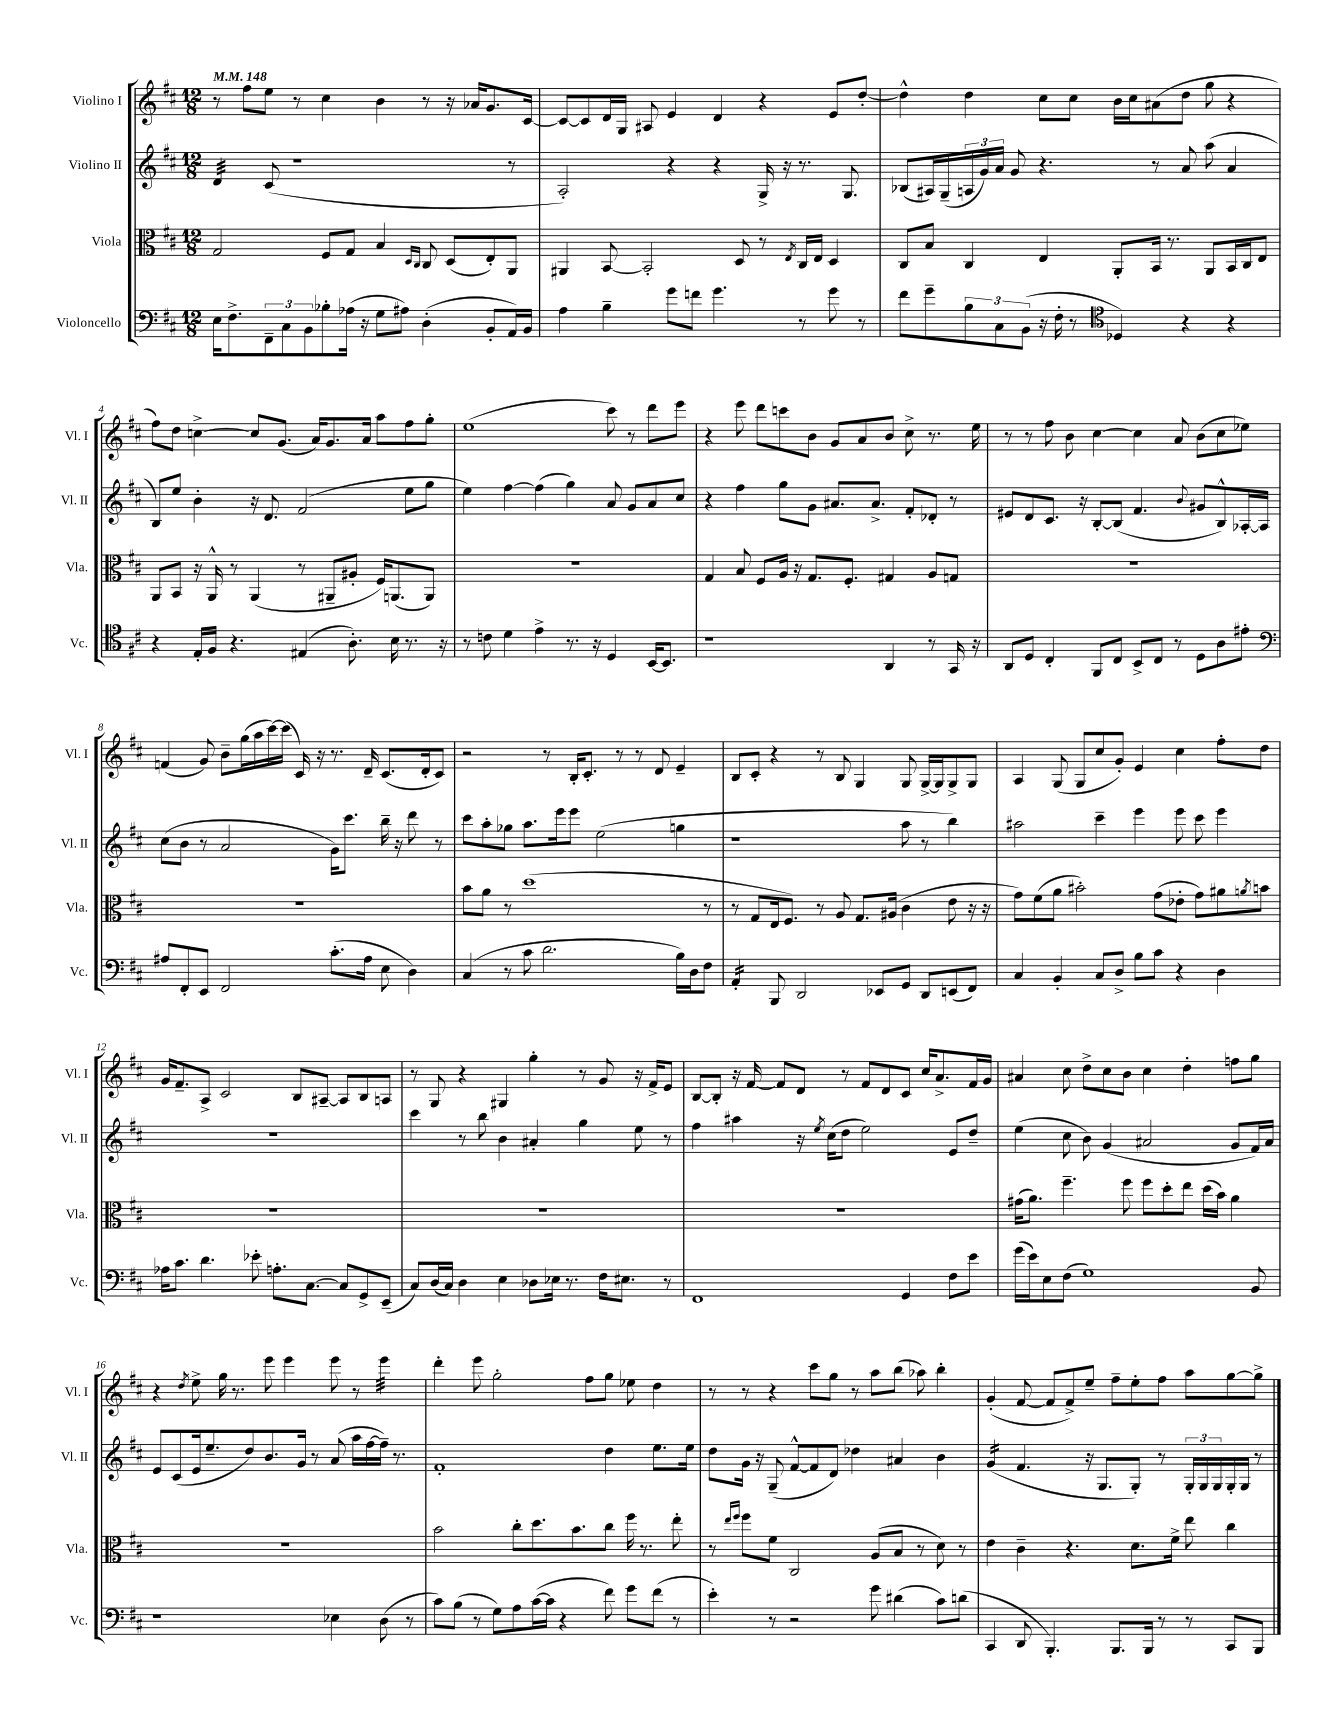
<<
\new StaffGroup <<
\new Staff = "s0" \with { instrumentName = "Violino I" shortInstrumentName = "Vl. I" } {
    \clef treble \key d \major \numericTimeSignature \time 12/8 \tempo 4 = 148
    r8 fis''8 e''8 r8 cis''4 b'4 r8 r16 aes'16 g'8. cis'16~ |
    cis'8~ cis'8 d'16 g16 ais8 e'4 d'4 r4 e'8 d''8~-. |
    d''4-^ d''4 cis''8 cis''8 b'16 cis''16 ais'8( d''8 g''8 r4 |
    fis''8) d''8 c''4~-> c''8 g'8.( a'16) g'8. a'16 a''8 fis''8 g''8-. |
    e''1( cis'''8) r8 d'''8 e'''8 |
    r4 e'''8 d'''8 c'''8 b'8 g'8 a'8 b'8 cis''8-> r8. e''16 |
    r8 r8 fis''8 b'8 cis''4~ cis''4 a'8 b'8( cis''8 ees''8) |
    f'4( g'8) b'8-- g''16( a''16 cis'''16~) cis'''16( cis'16) r16 r8. d'16-- cis'8.( d'16-. cis'8) |
    r2 r8 b16-. cis'8.-. r8 r8 d'8 e'4-- |
    b8 cis'8-. r4 r8 b8 g4 g8 g16~-> g16 g8-> g8 |
    a4 g8( g8 cis''8 g'8-.) e'4 cis''4 fis''8-. d''8 |
    g'16 fis'8.-- a8-> cis'2 b8 ais8~-- ais8 b8 a8 |
    r8 g8 r4 gis4 g''4-. r8 g'8 r16 fis'16-> e'8 |
    b8~ b8-. r16 fis'16~ fis'8 d'8 r8 fis'8 d'8 cis'8 cis''16 a'8.-> fis'16 g'16 |
    ais'4 cis''8 d''8-> cis''8 b'8 cis''4 d''4-. f''8 g''8 |
    r4 \acciaccatura { d''8 } e''8-> g''16 r8. e'''8 e'''4 e'''8 r8 e'''4:32 |
    d'''4-. e'''8 g''2-. fis''8 g''8 ees''8 d''4 |
    r8 r8 r4 cis'''8 g''8 r8 a''8 b''8( aes''8) b''4-. |
    g'4-.( fis'8~ fis'8 fis'8->) e''8-- fis''8-- e''8-. fis''8 a''8 g''8~ g''8-> \bar "|." |
}
\new Staff = "s1" \with { instrumentName = "Violino II" shortInstrumentName = "Vl. II" } {
    \clef treble \key d \major \numericTimeSignature \time 12/8
    d'4:32 cis'8( r1 r8 |
    a2-.) r4 r4 g16-> r16 r8. g8. |
    bes8( ais16) g16--( \tuplet 3/2 { a16 g'16) a'16 } g'8 r4. r8 a'8 a''8( a'4 |
    b8) e''8 b'4-. r16 d'8. fis'2( e''8 g''8 |
    e''4) fis''4~ fis''4( g''4) a'8 g'8 a'8 cis''8 |
    r4 fis''4 g''8 g'8 ais'8. ais'8.-> fis'8-. des'8-. r8 |
    eis'8 d'8 cis'8. r16 b8~-. b8( fis'4. \appoggiatura { b'8 } gis'8 b8-^) aes16~-. aes16 |
    cis''8( b'8 r8 a'2 g'16) cis'''8. b''16-- r16 d'''8 r8 |
    cis'''8 a''8-. ges''8 a''8. e'''16 e'''8 e''2( g''4 |
    r1 a''8 r8 b''4) |
    ais''2 cis'''4-- e'''4 e'''8 cis'''8 e'''4 |
    R1. |
    cis'''4 r8 b''8 b'4 ais'4-. g''4 e''8 r8 |
    fis''4 ais''4 r16 \acciaccatura { e''8 } cis''16( d''8 e''2) e'8 d''8-- |
    e''4( cis''8 b'8) g'4( ais'2 g'8 fis'16) ais'16 |
    e'8 cis'8( e'16 e''8.-- d''8) b'8. g'16 r8 a'8( a''16 fis''16~ fis''16--) r8. |
    fis'1-. d''4 e''8. e''16 |
    d''8 g'16 r16 g8--( fis'8~-^ fis'8 d'8) des''4 ais'4 b'4 |
    g'4:16( fis'4. r16 g8. g8-.) r8 \tuplet 3/2 { g16-. g16 g16 } g16-. g16 r8 \bar "|." |
}
\new Staff = "s2" \with { instrumentName = "Viola" shortInstrumentName = "Vla." } {
    \clef alto \key d \major \numericTimeSignature \time 12/8
    g2 fis8 g8 b4 \grace { d16 cis16 } cis8 d8( e8-.) a,8 |
    ais,4 b,8~ b,2-. d8 r8 \acciaccatura { e8 } cis16 e16 d4 |
    cis8 b8 cis4 e4 a,8-. b,16 r8. a,8 b,16 cis16 e8 |
    a,8 b,8 r16 a,16-^ r8 a,4( r8 ais,8-- ais8-. fis16) a,8.( a,8) |
    R1. |
    g4 b8 fis8 a16 r16 g8. fis8.-. gis4 a8 g8 |
    R1. |
    R1. |
    b'8 a'8 r8 d''1( r8 |
    r8 g8 e16 fis8.) r8 a8 g8. ais16( cis'4 e'8 r16 r16 |
    g'8) fis'8( a'8 bis'2-.) g'8( ees'8-. g'8) ais'8 \acciaccatura { a'8 } b'8 |
    R1. |
    R1. |
    R1. |
    gis'16( a'8.) fis''4.-- fis''8 fis''8 d''8-. e''8 d''16( b'16) a'4 |
    R1. |
    b'2 cis''8-. d''8. b'8. cis''8 fis''16 r8. e''8-. |
    r8 \grace { e''16 fis''16 } fis''8 fis'8 cis2 a8( b8 r8 d'8) r8 |
    e'4 cis'4-- r4. d'8. fis'16-> e''8 cis''4 \bar "|." |
}
\new Staff = "s3" \with { instrumentName = "Violoncello" shortInstrumentName = "Vc." } {
    \clef bass \key d \major \numericTimeSignature \time 12/8
    e16 fis8.-> \tuplet 3/2 { fis,8-- cis8 b,8 } bes8-. aes16( r16 g8 ais8) d4-.( b,8-. a,16) b,16 |
    a4 b4-- g'8 f'8 g'4. r8 g'8 r8 |
    fis'8 g'8-- \tuplet 3/2 { b8 cis8 b,8( } r16 fis16-. r8 \clef tenor des4) r4 r4 |
    r4 e16-. fis16 r4. eis4( a8.-.) b16 r8. r16 |
    r8 c'8 d'4 e'4-> r8. r16 d4 b,16~ b,8. |
    r1 a,4 r8 g,16 r16 |
    a,8 d8 cis4-. fis,8 cis8 b,8-> cis8 r8 d8 a8 eis'8-. |
    \clef bass ais8 fis,8-. e,8 fis,2 cis'8.-.( ais16 e8 d4) |
    cis4( r8 cis'8 d'2. b16) d16 fis8 |
    a,4:16-. b,,8 d,2 ees,8 g,8 d,8 e,8( fis,8) |
    cis4 b,4-. cis8 d8-> b8 cis'8 r4 d4 |
    aes16 cis'8. d'4. ees'8-. a8.-. cis8.~ cis8 g,8-> e,8--( |
    cis8) d16( cis16) d4 e4 des8 ees16 r8. fis16 eis8. r8 |
    fis,1 g,4 fis8 e'8 |
    g'16( e'16) e8 fis8( g1) b,8 |
    r1 ees4 d8( r8 |
    cis'8) b8( r8 g8) a8 cis'16~( cis'16 r4 fis'8) g'8 fis'8( r8 |
    e'4-.) r8 r2 g'8 dis'4( cis'8) d'8( |
    cis,4 d,8 b,,4.-.) b,,8. b,,16 r8 r8 cis,8 b,,8 \bar "|." |
}
>>
>>
